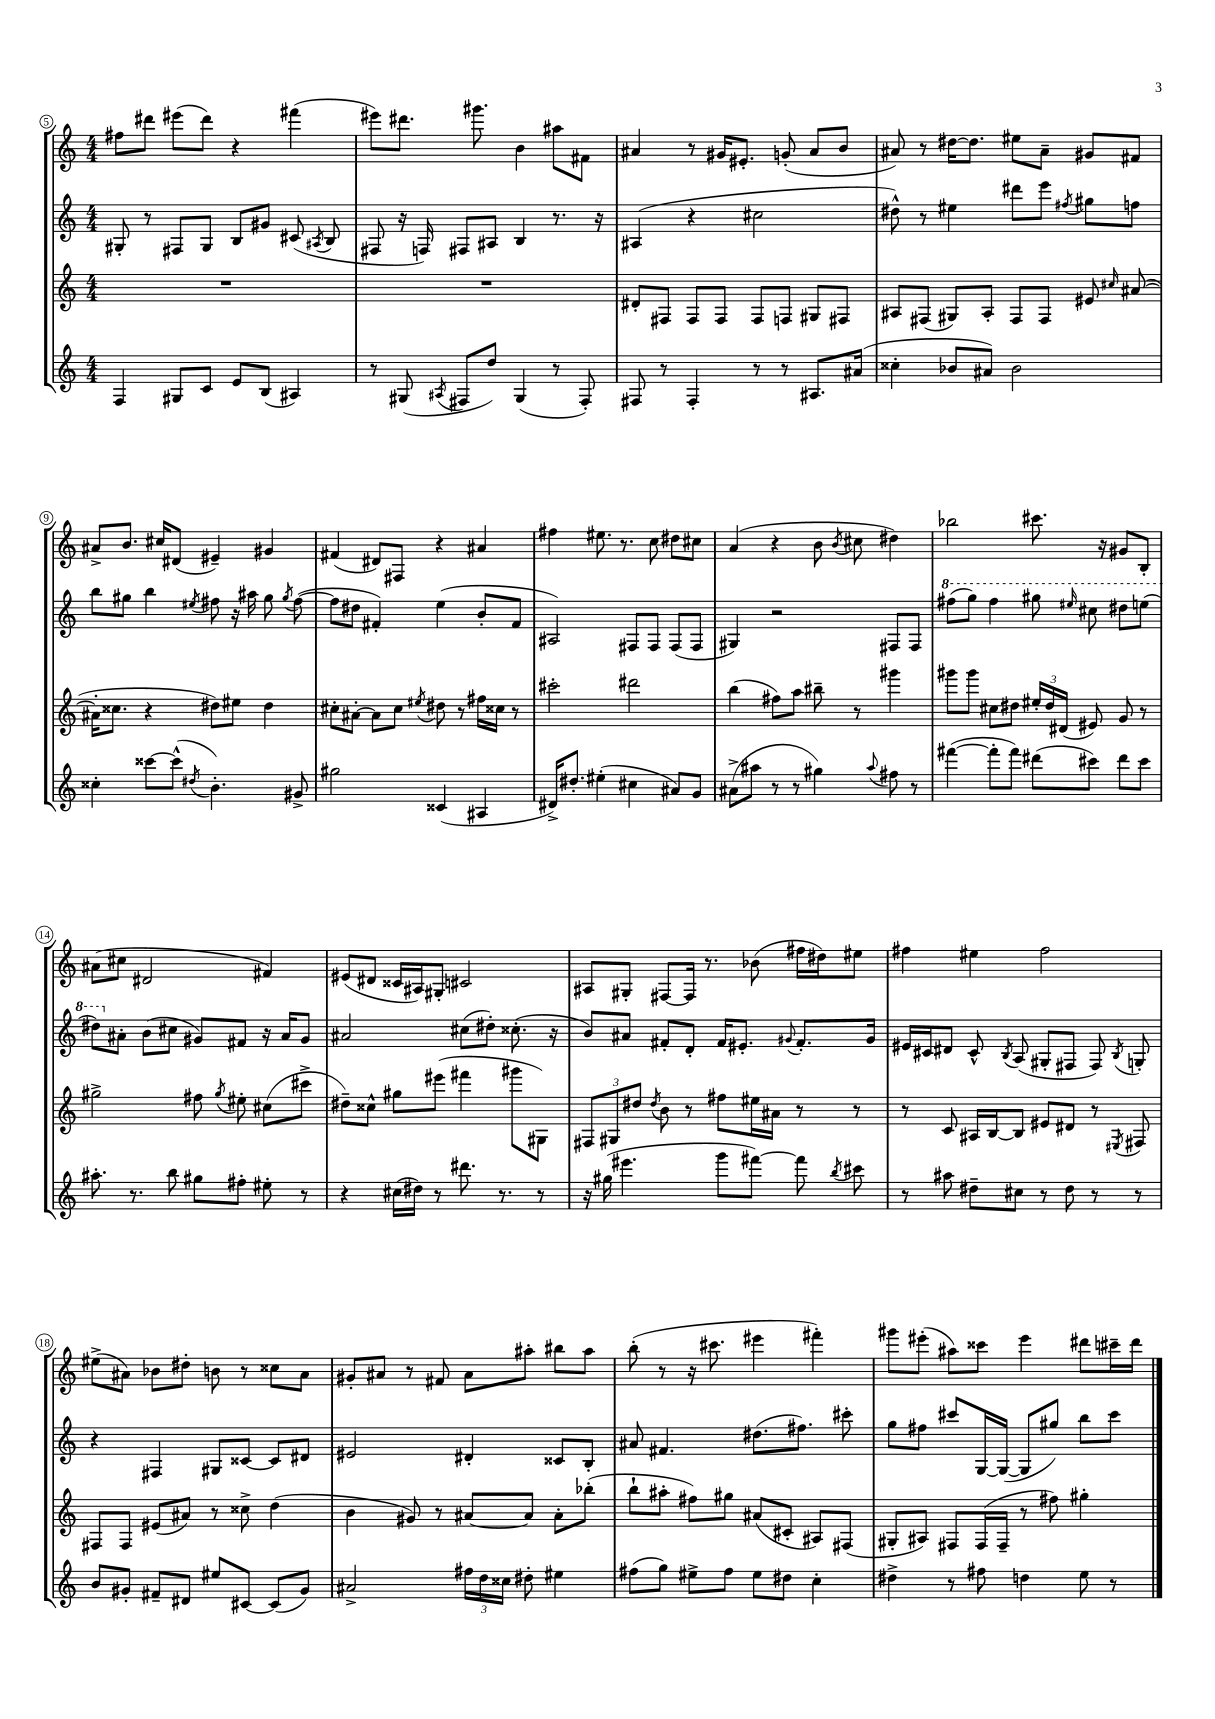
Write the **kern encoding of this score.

**kern	**kern	**kern	**kern
*staff4	*staff3	*staff2	*staff1
*clefG2	*clefG2	*clefG2	*clefG2
*k[]	*k[]	*k[]	*k[]
*M4/4	*M4/4	*M4/4	*M4/4
4F	1r	8G#'	8ff#
.	.	8r	8ddd#
8G#	.	8F#	(8eee#
8c	.	8G#	8ddd#)
8e	.	8B	4r
(8B	.	8g#	.
4A#)	.	(8c#	(4fff#
.	.	8qA#	.
.	.	8B	.
=	=	=	=
8r	1r	8F#	8eee#)
(8G#	.	16r	8.ddd#
.	.	16F)	.
8qA#	.	.	.
8F#	.	8F#	.
.	.	.	8.ggg#
8dd)	.	8A#	.
(4G#	.	4B	4b
8r	.	8.r	8aa#
8F#')	.	.	8f#
.	.	16r	.
=	=	=	=
8F#	8d#'	(4A#	4a#
8r	8F#	.	.
4F#'	8F#	4r	8r
.	8F#	.	16g#
.	.	.	8.e#'
8r	8F#	2cc#	.
8r	8F	.	(8g'
8.A#	8G#	.	8a#
.	8F#	.	8b
(16a#	.	.	.
=	=	=	=
4cc##'	8A#	8dd#^^)	8a#)
.	(8F#	8r	8r
8b-	8G#)	4ee#	[16dd#
.	.	.	8.dd#]
8a#)	8A#'	.	.
2b-	8F#	8ddd#	8ee#
.	8F#	8eee	8a#~
.	.	8qff#	.
.	8e#	8gg#	8g#
.	16qqcc#	.	.
.	([8a#	8ff	8f#
=	=	=	=
4cc##'	16a#']	8bb	8a#^
.	8.cc##	.	.
.	.	8gg#	8.b
[8ccc##	4r	4bb	.
.	.	.	16cc#
(8ccc##^^]	.	.	(8d#
8qdd#	.	8qee#	.
4.b')	8dd#)	8ff#	4e#~)
.	8ee#	16r	.
.	.	16aa#	.
.	4dd#	8gg#	4g#
.	.	8qgg#	.
8g#^	.	([8ff#	.
=	=	=	=
2gg#	8cc#'	8ff#]	(4f#
.	[8a#'	8dd#	.
.	8a#]	4f#')	8d#)
.	8cc#	.	8F#
.	8qee#	.	.
(4c##	8dd#	(4ee	4r
.	8r	.	.
4A#	16ff#	8b'	4a#
.	16cc##	.	.
.	8r	8f#	.
=	=	=	=
16d#^)	2ccc#'	2A#)	4ff#
8.dd#'	.	.	.
(4ee#'	.	.	8.ee#
.	.	.	8.r
4cc#	2ddd#	8F#	.
.	.	8F#	8cc
8a#)	.	(8F#	8dd#
8g	.	8F#	8cc#
=	=	=	=
(8a#^	(4bb	4G#)	(4a
8aa#	.	.	.
8r	8ff#)	2r	4r
8r	8aa	.	.
4gg#)	8bb#~	.	8b
.	.	.	8qb
.	8r	.	8cc#
8qqaa#	.	.	.
8ff#	4ggg#	8F#	4dd#)
8r	.	8F#	.
=	=	=	=
([4fff#	8ggg#	(8fff#	2bb-
.	8ggg#	8ggg)	.
8fff#']	8cc#	4fff#	.
8fff#)	8dd#	.	.
(8ddd#	24ee#'	8ggg#	8.ccc#
.	24dd#	.	.
.	(24d#	.	.
.	.	16qqeee#	.
8ccc#)	8e#)	8ccc#	.
.	.	.	16r
8ddd#	8g	8ddd#	8g#
8ccc#	8r	(8eee	8B'
=	=	=	=
8.aa#'	2gg#^	8ddd#)	(8a#
.	.	8a#'	8cc#
8.r	.	.	.
.	.	(8b	2d#
8bb	.	8cc#	.
8gg#	8ff#	8g#)	.
.	8qgg#	.	.
8ff#'	8ee#'	8f#	.
8ee#'	(8cc#	16r	4f#)
.	.	16a#	.
8r	8ccc#^	8g#	.
=	=	=	=
4r	8dd#~)	2a#	(8e#
.	8cc##^^	.	8d#
(16cc#	8gg#	.	16c##
16dd#)	.	.	16A#)
8r	(8eee#	.	8G#'
8.ddd#	4fff#	(8cc#	2c#
.	.	8dd#')	.
8.r	.	.	.
.	8ggg#	(8.cc##'	.
8r	8G#)	.	.
.	.	16r	.
=	=	=	=
16r	12F#	8b)	8A#
(16gg#	.	.	.
.	12G#	.	.
4.eee#	.	8a#	8G#'
.	12dd#	.	.
.	8qdd#	.	.
.	8b	8f#'	[8F#
.	8r	8d'	16F#]
.	.	.	8.r
8ggg	8ff#	16f#	.
.	.	8.e#'	.
[8fff#)	16ee#	.	(8b-
.	16a#	.	.
.	.	8qqg#	.
8fff#]	8r	8.f#'	16ff#
.	.	.	16dd#)
8qbb	.	.	.
8ccc#	8r	.	8ee#
.	.	16g#	.
=	=	=	=
8r	8r	16e#	4ff#
.	.	16c#	.
8aa#	8c	8d#	.
8dd#~	16A#	8c#^^	4ee#
.	[16B	.	.
.	.	8qB	.
8cc#	8B]	(8A	.
8r	8e#	8G#'	2ff#
8dd#	8d#	8F#	.
8r	8r	8F#)	.
.	8qE#	8qB	.
8r	8F#	8G'	.
=	=	=	=
8b	8F#	4r	(8ee#^
8g#'	8F#	.	8a#)
8f#~	(8e#	4F#	8b-
8d#	8a#)	.	8dd#'
8ee#	8r	8G#	8b
[8c#	8cc##^	[8c##	8r
(8c#]	(4dd	8c##]	8cc##
8g#)	.	8d#	8a#
=	=	=	=
2a#^	4b	2e#	8g#'
.	.	.	8a#
.	8g#)	.	8r
.	8r	.	8f#
24ff#	[8a#	4d#'	8a#
24dd	.	.	.
24cc##	.	.	.
8dd#'	8a#]	.	8aa#'
4ee#	8a#'	8c##	8bb#
.	(8bb-'	8B'	8aa#
=	=	=	=
(8ff#	8bb`	8a#	(8bb'
8gg)	8aa#'	4.f#	8r
8ee#^	8ff#)	.	16r
.	.	.	8.ccc#
8ff#	8gg#	.	.
8ee#	(8a#	(8.dd#	4eee#
8dd#	8c#'	.	.
.	.	8.ff#)	.
4cc'	8A#)	.	4fff#')
.	(8F#	8ccc#'	.
=	=	=	=
4dd#^	8G#'	8gg	8ggg#
.	8A#)	8ff#	(8eee#'
8r	8F#	8ccc#	8aa#)
8ff#	(16F#	[16G	8ccc##
.	16F#~	(16G_	.
4dd	8r	8G]	4eee#
.	8ff#)	8gg#)	.
8ee	4gg#'	8bb	8ddd#
8r	.	8ccc#	16ccc#~
.	.	.	16ddd#
==	==	==	==
*-	*-	*-	*-
